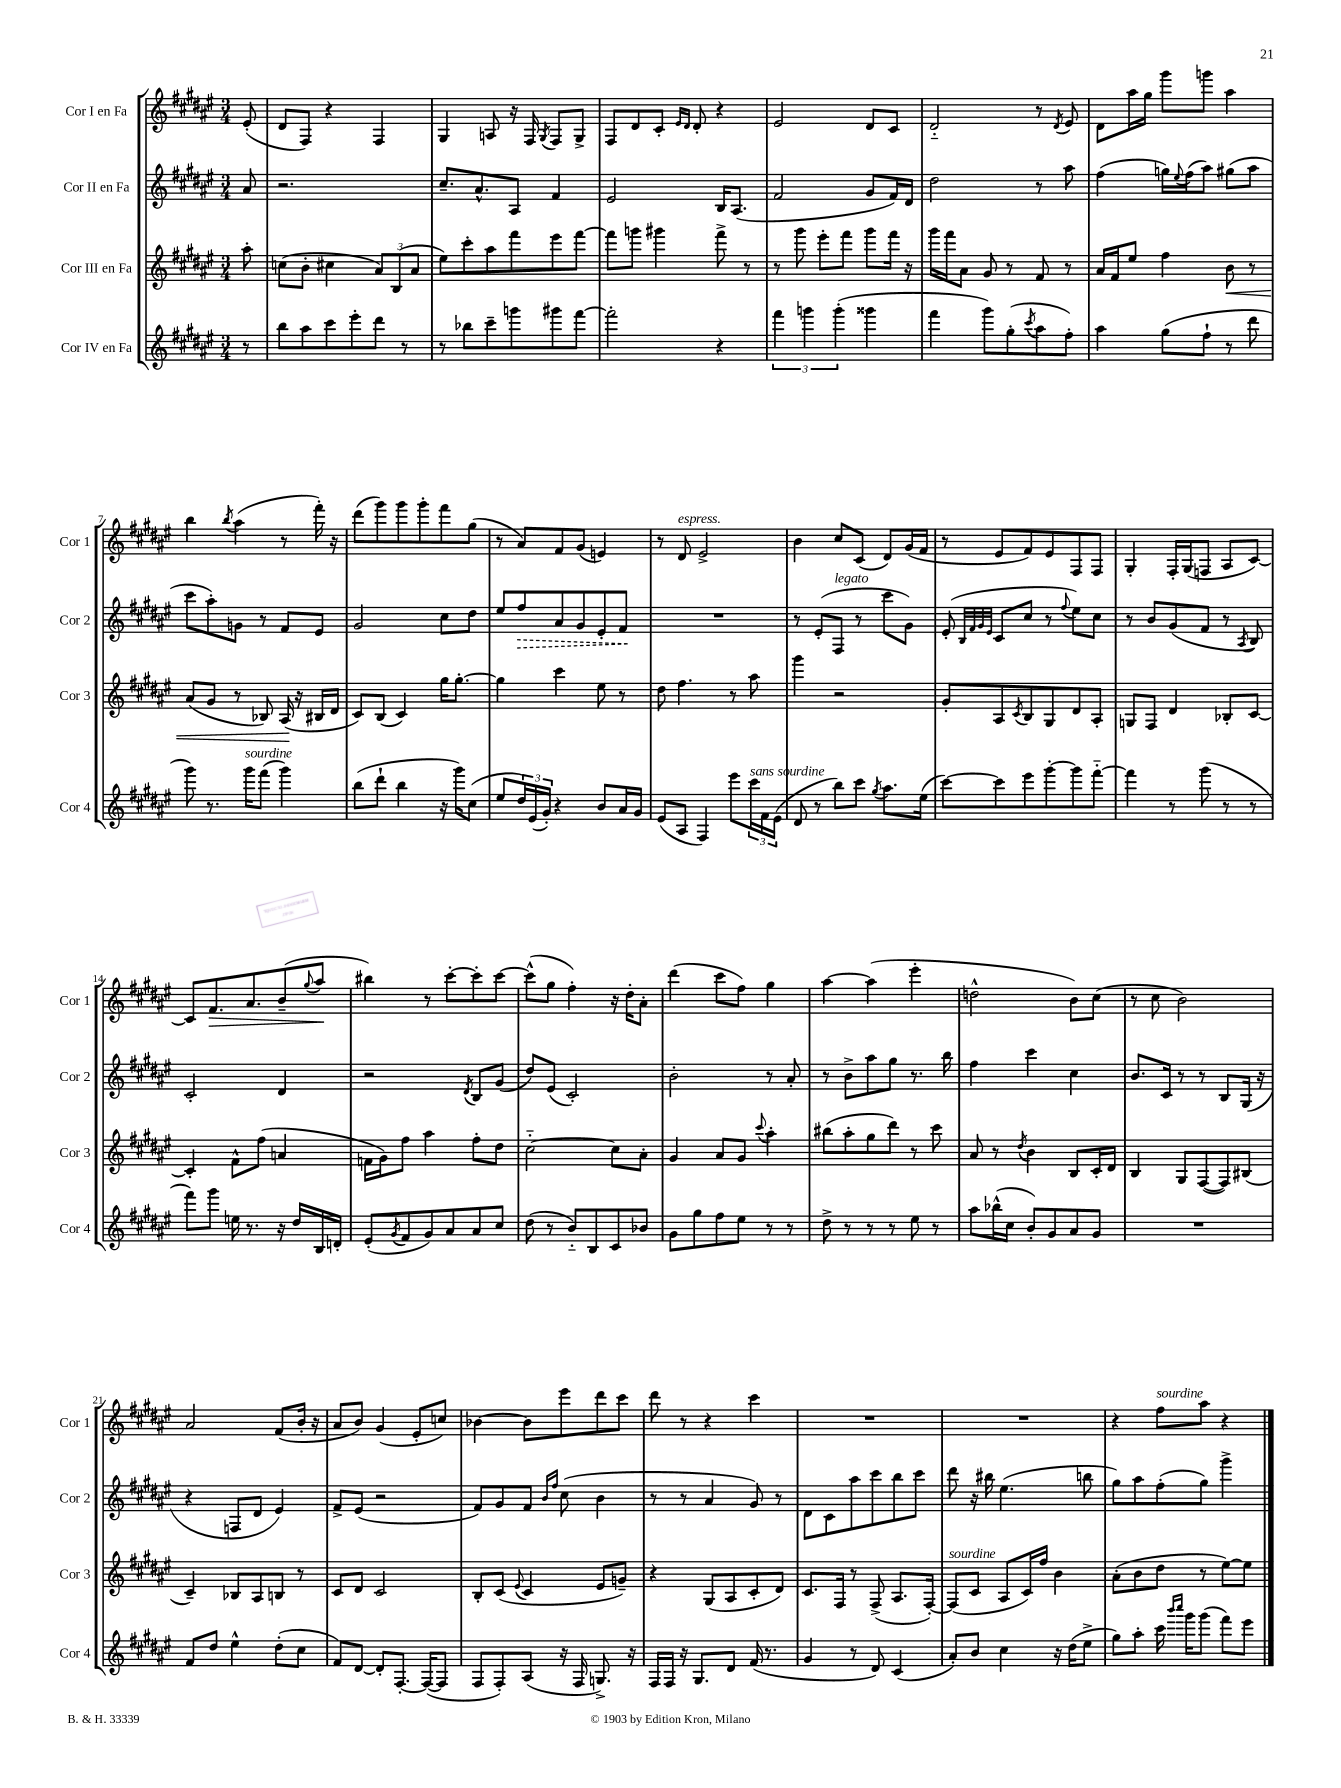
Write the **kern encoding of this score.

**kern	**kern	**kern	**kern
*staff4	*staff3	*staff2	*staff1
*clefG2	*clefG2	*clefG2	*clefG2
*k[f#c#g#d#a#e#]	*k[f#c#g#d#a#e#]	*k[f#c#g#d#a#e#]	*k[f#c#g#d#a#e#]
*M3/4	*M3/4	*M3/4	*M3/4
8r	8aa#'\	8a#/	(8e#'/
=	=	=	=
8bb\L	(8cc\L	2.r	8d#/L
8aa#\	8b'\J	.	8F#/J)
8ccc#\	4cc#\	.	4r
8eee#'\	.	.	.
8ddd#\J	12a#/L)	.	4F#/
.	(12B/	.	.
8r	.	.	.
.	12a#/J	.	.
=	=	=	=
8r	8ee#\L)	8.cc#~/L	4G#/
8bb-\L	8ccc#'\	.	.
.	.	8.a#^^/	.
8ccc#~\	8aa#\	.	8A/
8ggg\	8fff#\	8A#/J	16r
.	.	.	16F#/
.	.	.	8qG#/
8ggg#\	8eee#\	4f#/	8F#/L
[8fff#\J	[8fff#\J	.	8G#^/J
=	=	=	=
2fff#'\]	8fff#\]L	2e#/	8F#/L
.	8ggg\J	.	8d#/
.	4ggg#\	.	8c#'/J
.	.	.	16qqe#/LL
.	.	.	16qqd#/JJ
.	.	.	8d#'/
4r	8fff#^\	16B/LK	4r
.	.	(8.A#/J	.
.	8r	.	.
=	=	=	=
6fff#\	8r	2f#/	2e#/
.	8ggg#\	.	.
6ggg\	.	.	.
.	8eee#'\L	.	.
(6ggg'\	.	.	.
.	8fff#\J	.	.
4ggg##\	8ggg#\L	8g#/L	8d#/L
.	16fff#\Jk	16f#/L)	8c#/J
.	16r	16d#/JJ	.
=	=	=	=
4fff#\	16ggg#\LL	2dd#\	2d#'~/
.	16fff#\J	.	.
.	8a#\J	.	.
8ggg#\L)	8g#/	.	.
(8gg#'\	8r	.	.
8qccc#/	.	.	.
8aa#\	8f#/	8r	8r
.	.	.	8qd#/
8ff#'\J)	8r	8aa#\	8e#/
=	=	=	=
4aa#\	16a#/LL	(4ff#\	8d#\L
.	16f#/J	.	.
.	8ee#/J	.	16aa#\L
.	.	.	16gg#\JJ
(8gg#\L	4ff#\	16gg\LL)	8ggg#\L
.	.	8qqee#/	.
.	.	(16ff#\J	.
8ff#`\J	.	8aa#\J)	8ggg\J
8r	8b\	(8gg#\L	4aa#\
8ddd#\	8r	8aa#\J	.
=	=	=	=
8ggg#\)	(8a#/L	8ccc#\L	4bb\
8.r	8g#/J	8aa#'\)	.
.	.	.	8qbb/
.	8r	8g\J	(4aa#\
16ggg#\LK	.	.	.
(8fff#\J	8B-/)	8r	.
4ggg#\)	(16A#/	8f#/L	8r
.	16r	.	.
.	16B#/LL	8e#/J	16fff#'\)
.	16d#/JJ	.	16r
=	=	=	=
(8bb\L	8c#/L)	2g#/	(8ddd#\L
8ddd#`\J	(8B/J	.	8ggg#\)
4bb\	4c#/)	.	8ggg#\
.	.	.	8ggg#'\
16r	16gg#\LK	8cc#\L	8fff#\
16ggg#\LK)	[8.gg#'\J	.	.
(8cc#\J	.	8dd#\J	(8gg#\J
=	=	=	=
8ee#/L	4gg#\]	8ee#/L	8r
24dd#/L)	.	8ff#/	8a#/L)
(24e#/	.	.	.
24g#'/JJ)	.	.	.
4r	4ccc#\	8a#/	8f#/
.	.	8g#/	(8g#/J
8b/L	8ee#\	8e#'/	4e/)
16a#/L	8r	8f#/J	.
16g#/JJ	.	.	.
=	=	=	=
(8e#/L	8dd#\	2.r	8r
8A#/J	4.ff#\	.	8d#/
4F#/)	.	.	2e#^/
8eee#\L	8r	.	.
24ccc#\L	8aa#\	.	.
24f#\	.	.	.
(24e#\JJ	.	.	.
=	=	=	=
8d#/	4ggg#\	8r	4b\
8r	.	(8e#'/L	.
8bb\L)	2r	8F#/J	8cc#/L
8ccc#\J	.	8r	(8c#/J
8qgg#/	.	.	.
8.aa#\L	.	8ccc#\L	8d#/L)
.	.	8g#\J)	(16g#/L
(16ee#\Jk	.	.	16f#/JJ
=	=	=	=
[8ccc#\L)	8g#'/L	(8e#'/	8r
.	.	32qqB/LLL	.
.	.	32qqf#/	.
.	.	32qqg#/	.
.	.	32qqe#/JJJ	.
8ccc#\]	8A#/	8c#/L	8e#/L
.	8qc#/	.	.
8eee#\	8B/	8cc#/J	8f#/)
[8ggg#'\	8G#/	8r	8e#/
.	.	8qqff#/	.
8ggg#\]	8d#/	8ee#\L)	8F#/
[8fff#'~\J	8A#'/J	8cc#\J	8F#/J
=	=	=	=
4fff#\]	8G/L	8r	4G#'/
.	8F#/J	8b/L	.
8r	4d#/	(8g#/	16F#'/LL
.	.	.	(16G#/J
(8ggg#\	.	8f#/J	8F/J
8r	8B-'/L	8r	8A#/L
.	.	8qA#/	.
8r	[8c#/J	8B/)	[8c#/J)
=	=	=	=
8fff#\L)	4c#'/]	2c#'/	8c#/]L
8ggg#\J	.	.	8.f#/
16ee\	8f#^^\L	.	.
8.r	.	.	8.a#/
.	(8ff#\J	.	.
16r	4a/	4d#/	(8b~/
16dd#/LL	.	.	.
.	.	.	8qqgg#/
16B/	.	.	8aa#/J
16d'/JJ	.	.	.
=	=	=	=
(8e#'/L	16f\LL	2r	4bb#\)
.	16g#\J)	.	.
8qg#/	.	.	.
8f#/	8ff#\J	.	.
8g#/)	4aa#\	.	8r
8a#/	.	.	[8ccc#'\L
.	.	8qd#/	.
8a#/	8ff#'\L	8B/L	8ccc#'\]
8cc#/J	8dd#\J	(8g#/J	[8ccc#\J
=	=	=	=
(8dd#\	[2cc#'~\	8dd#/L)	(8ccc#^^\]L
8r	.	(8e#/J	8gg#\J
8b'~/L)	.	2c#'/)	4ff#'\)
8B/	.	.	.
8c#/	8cc#\]L	.	16r
.	.	.	16dd#'\LK
8b-/J	8a#'\J	.	8a#'\J
=	=	=	=
8g#\L	4g#/	2b'\	(4ddd#\
8gg#\	.	.	.
8ff#\	8a#/L	.	8ccc#\L
8ee#\J	8g#/J	.	8ff#\J)
.	8qqccc#/	.	.
8r	4aa#'\	8r	4gg#\
8r	.	8a#'/	.
=	=	=	=
8dd#^\	(8bb#\L	8r	[4aa#\
8r	8aa#'\	8b^\L	.
8r	8gg#\	8aa#\	(4aa#\]
8r	8ddd#\J)	8gg#\J	.
8ee#\	8r	8.r	4eee#'\
8r	8ccc#\	.	.
.	.	16bb\	.
=	=	=	=
8aa#\L	8a#/	4ff#\	2dd^^\
(16bb-^^\L	8r	.	.
16cc#\JJ	.	.	.
.	8qdd#/	.	.
8b'/L)	4b\	4ccc#\	.
8g#/	.	.	.
8a#/	8B/L	4cc#\	8b\L)
8g#/J	16c#'/L	.	(8cc#\J
.	16d#/JJ	.	.
=	=	=	=
2.r	4B/	8.b/L	8r
.	.	.	8cc#\
.	.	16c#/Jk	.
.	8G#/L	8r	2b\)
.	([8F#/	8r	.
.	8F#/])	8B/L	.
.	(8B#/J	(16G#/Jk	.
.	.	16r	.
=	=	=	=
8f#/L	4c#~/)	4r	2a#/
8dd#/J	.	.	.
4ee#^^\	8B-/L	8F/L	.
.	8A#/	8d#/J	.
(8dd#'\L	8B/J	4e#/)	(8f#/L
8cc#\J	8r	.	16b'/Jk
.	.	.	16r
=	=	=	=
8f#/L)	8c#/L	8f#^/L	8a#/L
[8d#/J	8d#/J	(8e#/J	8b/J)
8d#'/]L	2c#/	2r	(4g#/
[8.F#'/J	.	.	.
.	.	.	8e#'/L
(16F#/_LK	.	.	.
8F#/]J	.	.	8cc/J)
=	=	=	=
8F#/L	8B'/L	8f#/L)	[4b-\
8F#'/)	(8c#/J	8g#/	.
.	8qqe#/	.	.
(8A#/J	4c#/	8f#/J	8b-\]L
.	.	16qqb/LL	.
.	.	16qqff#/JJ	.
16r	.	(8cc#\	8eee#\
16F#/	.	.	.
8.G^/)	8e#/L	4b\	8ddd#\
.	8g~/J)	.	8ccc#\J
16r	.	.	.
=	=	=	=
16F#/LL	4r	8r	8ddd#\
16F#/JJ	.	.	.
16r	.	8r	8r
8.G#/L	.	.	.
.	(8G#/L	4a#/	4r
8d#/J	8A#/	.	.
(16f#/	8c#'/	8g#/)	4ccc#\
8.r	.	.	.
.	8d#/J)	8r	.
=	=	=	=
4g#/	8.c#/L	8d#\L	2.r
.	.	8c#\	.
.	16F#/Jk	.	.
8r	8r	8aa#\	.
8d#/)	(8F#^/	8ccc#\	.
(4c#/	8.A#/L	8bb\	.
.	.	8ccc#\J	.
.	[16F#'/Jk)	.	.
=	=	=	=
8a#'/L)	(8F#/]L	8ddd#\	2.r
8b/J	8c#/J	16r	.
.	.	16bb#\	.
4cc#\	8A#/L	(4.ee#\	.
.	16c#/L)	.	.
.	16ff#/JJ	.	.
16r	4b\	.	.
(16dd#\LK	.	.	.
8ee#^\J	.	8bb\	.
=	=	=	=
8gg#\L)	(8a#'\L	8gg#\L)	4r
8aa#'\J	8b\	8aa#\	.
16ccc#\	8dd#\J	(8ff#'\	8ff#\L
16qqbbb/LL	.	.	.
16qqcccc#/JJ	.	.	.
16ggg#\LK	.	.	.
(8ggg#\J	8r	8gg#\J)	8aa#\J
8fff#\L)	[8ee#\L)	4ggg#^\	4r
8eee#\J	8ee#\]J	.	.
==	==	==	==
*-	*-	*-	*-
